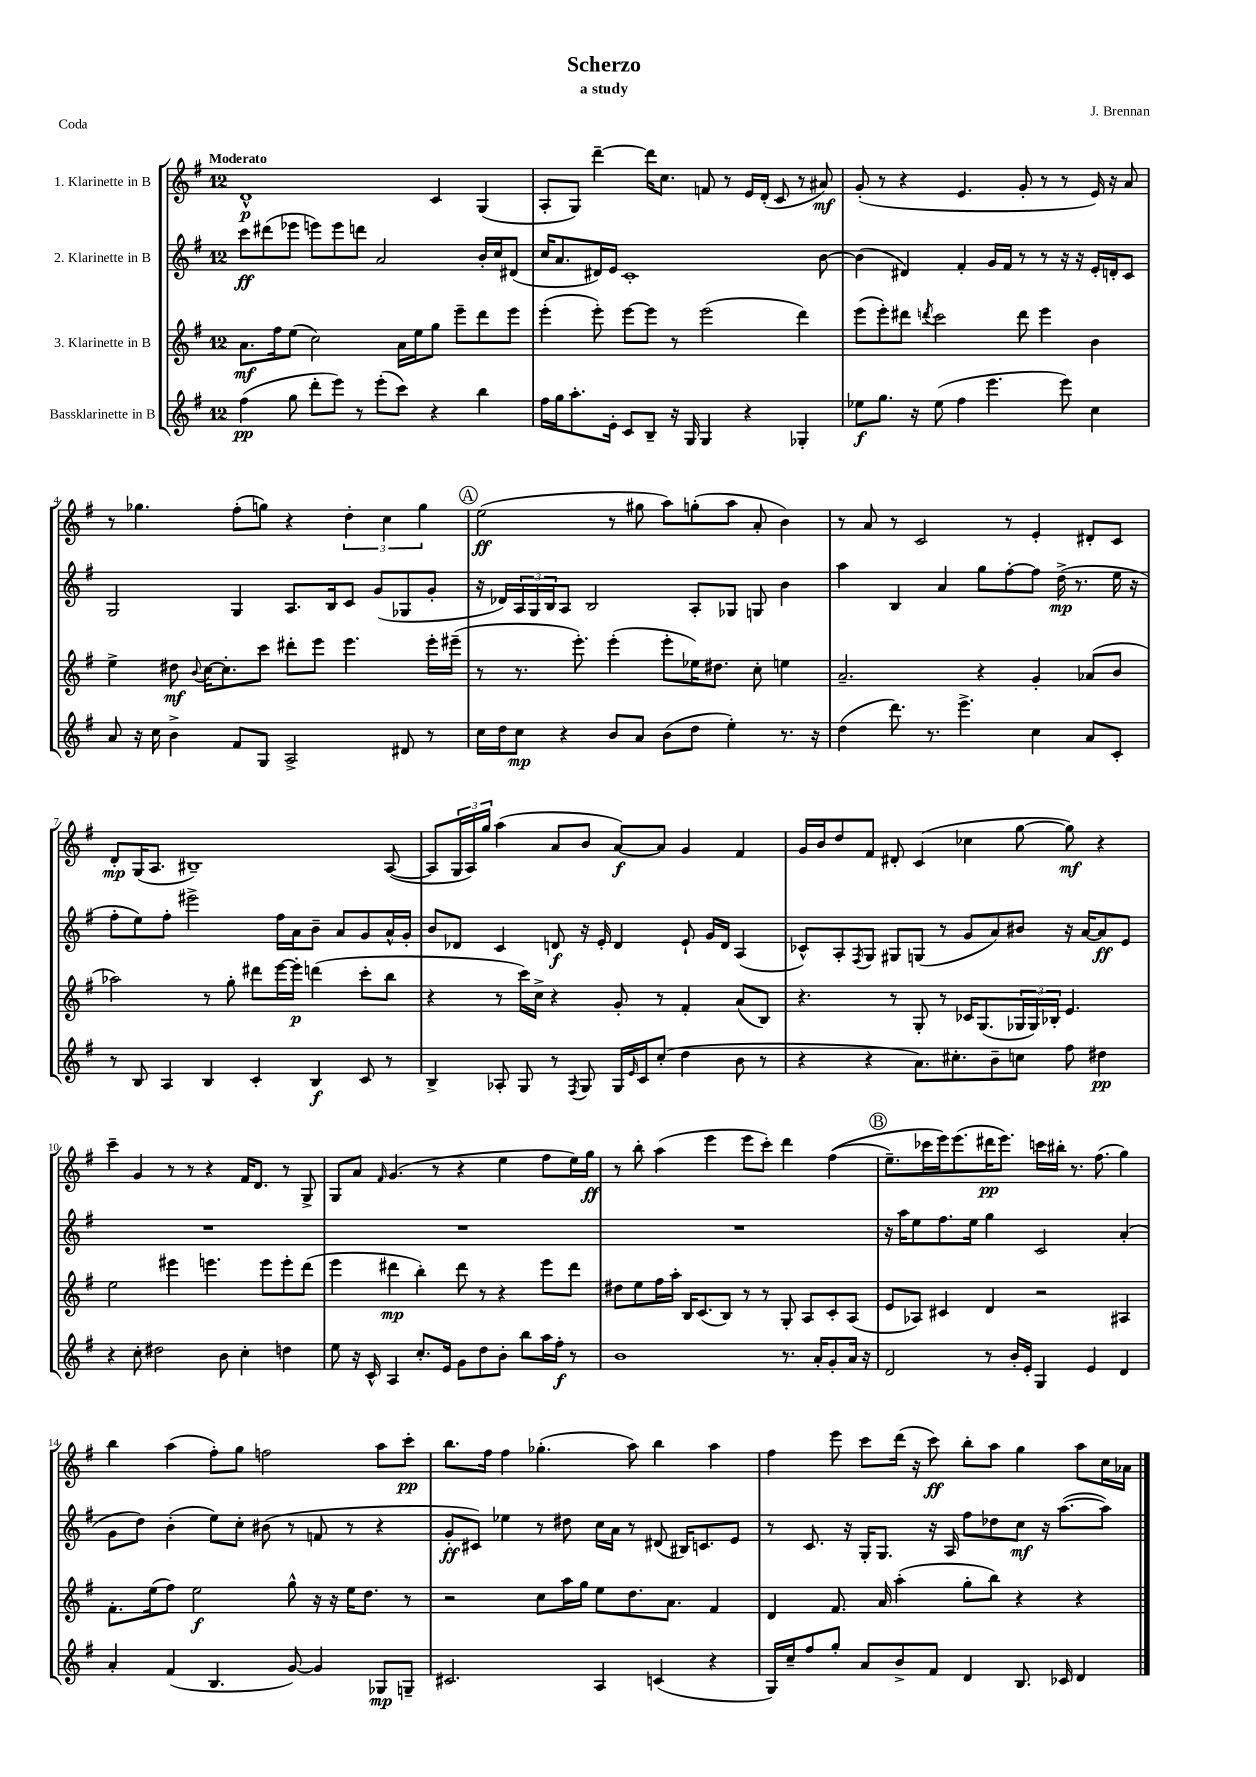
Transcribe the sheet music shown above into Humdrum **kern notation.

**kern	**kern	**kern	**kern
*staff4	*staff3	*staff2	*staff1
*clefG2	*clefG2	*clefG2	*clefG2
*k[f#]	*k[f#]	*k[f#]	*k[f#]
*M12/8	*M12/8	*M12/8	*M12/8
(4ff#	8.a	8ccc	1d^^
.	.	(8ddd#	.
.	16ff#	.	.
8gg	(8ee	8eee-	.
8ddd'	2cc)	8eee)	.
8eee)	.	8eee	.
8r	.	8ddd	.
(8eee'	.	2a	.
8ccc)	16a	.	.
.	16ee	.	.
4r	8gg	.	4c
.	8eee~	.	.
4bb	8ddd	16b'	(4G
.	.	16cc	.
.	8eee	(8d#	.
=	=	=	=
16ff#	(4eee'	16cc	8A'
16gg	.	8.a	.
8.aa'	.	.	8G)
.	8eee')	16d#)	[4ddd~
16e'	.	16e	.
8c	[8eee	1c'	.
8B~	8eee]	.	16ddd]
.	.	.	8.cc
16r	8r	.	.
16G	.	.	.
4G	(2eee	.	8f
.	.	.	8r
4r	.	.	16e
.	.	.	(16d'
.	.	.	8c
4G-'	4ddd)	.	8r
.	.	[8b	8a#)
=	=	=	=
8ee-	(8eee	(4b]	(8g'
8.gg	8eee')	.	8r
.	8ddd#	4d#)	4r
16r	.	.	.
.	8qddd	.	.
(8ee-	2ccc	.	.
4ff#	.	4f#'	4.e
4.eee	.	16g	.
.	.	16f#	.
.	8ddd	8r	8g'
.	4eee	8r	8r
8eee)	.	16r	8r
.	.	16r	.
4cc	4b	16e'	16e)
.	.	16d'	16r
.	.	8c	8a
=	=	=	=
8a	4ee^	2G	8r
16r	.	.	4.gg-
16cc	.	.	.
4b^	8dd#	.	.
.	8qqb	.	.
.	[16cc	.	.
.	8.cc']	.	.
8f#	.	4G	(8ff#'
8G	8ccc	.	8gg)
2A^	8ddd#'	8.A	4r
.	8eee	.	.
.	.	16B	.
.	4.eee	8c	6dd'
.	.	(8g	.
.	.	.	6cc
8d#	.	8G-	.
.	.	.	6gg
8r	16eee'	8g'	.
.	(16eee#~	.	.
=	=	=	=
16cc	8r	16r	(2ee
16dd	.	16d-)	.
8cc	8.r	24A	.
.	.	24G	.
.	.	24B	.
4r	.	8A	.
.	8.eee')	.	.
.	.	2B	.
8b	(4eee'	.	8r
8a	.	.	8gg#
(8b	8eee'	.	8aa)
8dd	16ee-)	8A'	(8gg'
.	8.dd#	.	.
4ee')	.	8G-	8aa
.	8cc'	8G	8a'
8.r	4ee	4b	4b)
16r	.	.	.
=	=	=	=
(4dd	2.a~	4aa	8r
.	.	.	8a
8.ddd)	.	4B	8r
.	.	.	2c
8.r	.	.	.
.	.	4a	.
4.eee^	.	.	.
.	4r	8gg	.
.	.	[8ff#'	8r
4cc	4g'	8ff#]	4e'
.	.	(16dd^	.
.	.	8.r	.
8a	(8a-	.	8d#'
8c'	8b	16ee	8c
.	.	16r	.
=	=	=	=
8r	2aa-)	8ff#'	8d'
8B	.	8ee)	(16G
.	.	.	8.A
4A	.	8ff#'	.
.	.	2eee#^	1B#~)
4B	8r	.	.
.	8gg'	.	.
4c'	8ddd#	.	.
.	[16eee	16ff#	.
.	16eee']	16a	.
4B	(4ddd	8b~	.
.	.	8a	.
8c	8ccc'	8g	.
8r	8bb	16a^^	([8A
.	.	16g'	.
=	=	=	=
4B^	4r	8b	8A]
.	.	8d-	24G
.	.	.	24A)
.	.	.	24gg
8A-'	8r	4c	(4aa
8G	16ccc)	.	.
.	16cc^	.	.
8r	4r	8d	8a
8qF#	.	.	.
8G	.	16r	8b
.	.	16e'	.
16G	8g'	4d	[8a)
16qqe	.	.	.
16c	.	.	.
(8cc'	8r	.	8a]
4dd	4f#'	8e`	4g
.	.	16g	.
.	.	16d	.
8b	(8a	(4A	4f#
8r	8B)	.	.
=	=	=	=
4r	4.r	8c-^^)	16g
.	.	.	16b
.	.	8A'	8dd
.	.	8qF#	.
4r	.	8G	8f#
.	8r	8G#	8d#'
8.a)	8G'	(8G	(4c
.	8r	8r	.
8.cc#'	.	.	.
.	16c-	8g	4cc-
.	(8.G	.	.
8b~	.	8a)	.
8cc	24G-	8b#	[8gg
.	24G-)	.	.
.	24B-'	.	.
8ff#	4.e	16r	8gg])
.	.	[16a	.
4dd#	.	8a]	4r
.	.	8e	.
=	=	=	=
4r	2ee	1.r	4ccc~
8cc'	.	.	4g
2dd#	.	.	.
.	4eee#	.	8r
.	.	.	8r
.	4.eee	.	4r
8b	.	.	.
4cc'	.	.	16f#
.	.	.	8.d
.	8eee	.	.
4dd	8eee'	.	8r
.	(8ddd	.	8G^
=	=	=	=
8ee	4eee	1.r	8G
16r	.	.	8a
16c^^	.	.	.
.	.	.	16qqf#
4A	4ddd#	.	(4.g
8.cc'	4bb')	.	.
.	.	.	8r
16e	.	.	.
8g	8ddd#	.	4r
8dd	8r	.	.
8b'	4r	.	4ee
8bb	.	.	.
16aa	8eee	.	8ff#
16ff#'	.	.	.
8r	8ddd#	.	16ee)
.	.	.	16gg
=	=	=	=
1b	8dd#	1.r	8r
.	8ee	.	8bb'
.	16ff#	.	(4aa
.	16aa'	.	.
.	16B	.	.
.	(8.c	.	.
.	.	.	4eee
.	8B)	.	.
.	8r	.	8eee
.	8r	.	8ccc')
8.r	8G'	.	4ddd
.	8A	.	.
16a'	.	.	.
8g'	8c'	.	&((4ff#
16a	(8A	.	.
16r	.	.	.
=	=	=	=
2d	8e	16r	8.ee~)
.	.	16aa	.
.	8A-)	8ee	.
.	.	.	16ccc-
.	4c#	8.ff#	16eee&)
.	.	.	(8.eee
.	.	16ee	.
8r	4d	4gg	16ddd#
.	.	.	8.eee)
16b'	.	.	.
16e'	.	.	.
4G	2r	2c	16ccc
.	.	.	16bb#'
.	.	.	8.r
4e	.	.	.
.	.	.	(8.ff#
4d	4A#	(4a'	4gg)
=	=	=	=
4a'	8.f#'	8g	4bb
.	.	8dd)	.
.	(16ee	.	.
(4f#	8ff#)	(4b'	(4aa
.	2ee	.	.
4.B	.	8ee)	8ff#')
.	.	8cc'	8gg
.	.	(8b#	2ff
[8g)	8gg^^	8r	.
4g]	16r	8f	.
.	16r	.	.
.	16ee	8r	.
.	8.dd	.	.
8G-	.	4r	8aa
8G~	8r	.	8ccc'
=	=	=	=
2.c#	2r	8g'	8.bb
.	.	8c#)	.
.	.	.	16ff#
.	.	4ee-	4ff#
.	8cc	8r	(4.gg-'
.	16aa	8dd#	.
.	16gg	.	.
4A	8ee	16cc	.
.	.	16a	.
.	8.dd	8r	8aa)
(4c	.	(8d#	4bb
.	8.a	.	.
.	.	16B#)	.
.	.	8.c	.
4r	4f#	.	4aa
.	.	8e	.
=	=	=	=
16G)	4d	8r	4ff#
16cc~	.	.	.
8ff#	.	8.c	.
8gg'	8.f#	.	8eee
.	.	16r	.
8a	.	16G'	8ccc
.	16a	8.G	.
8b^	(4aa'	.	(16ddd
.	.	.	16r
8f#	.	16r	8ccc)
.	.	16A	.
4d	8gg'	8ff#	8bb'
.	8bb)	8dd-	8aa
8.B	4r	8cc	4gg
.	.	16r	.
16c-	.	([8.aa	.
4d	4r	.	8aa
.	.	8aa])	16cc
.	.	.	16a-
==	==	==	==
*-	*-	*-	*-
